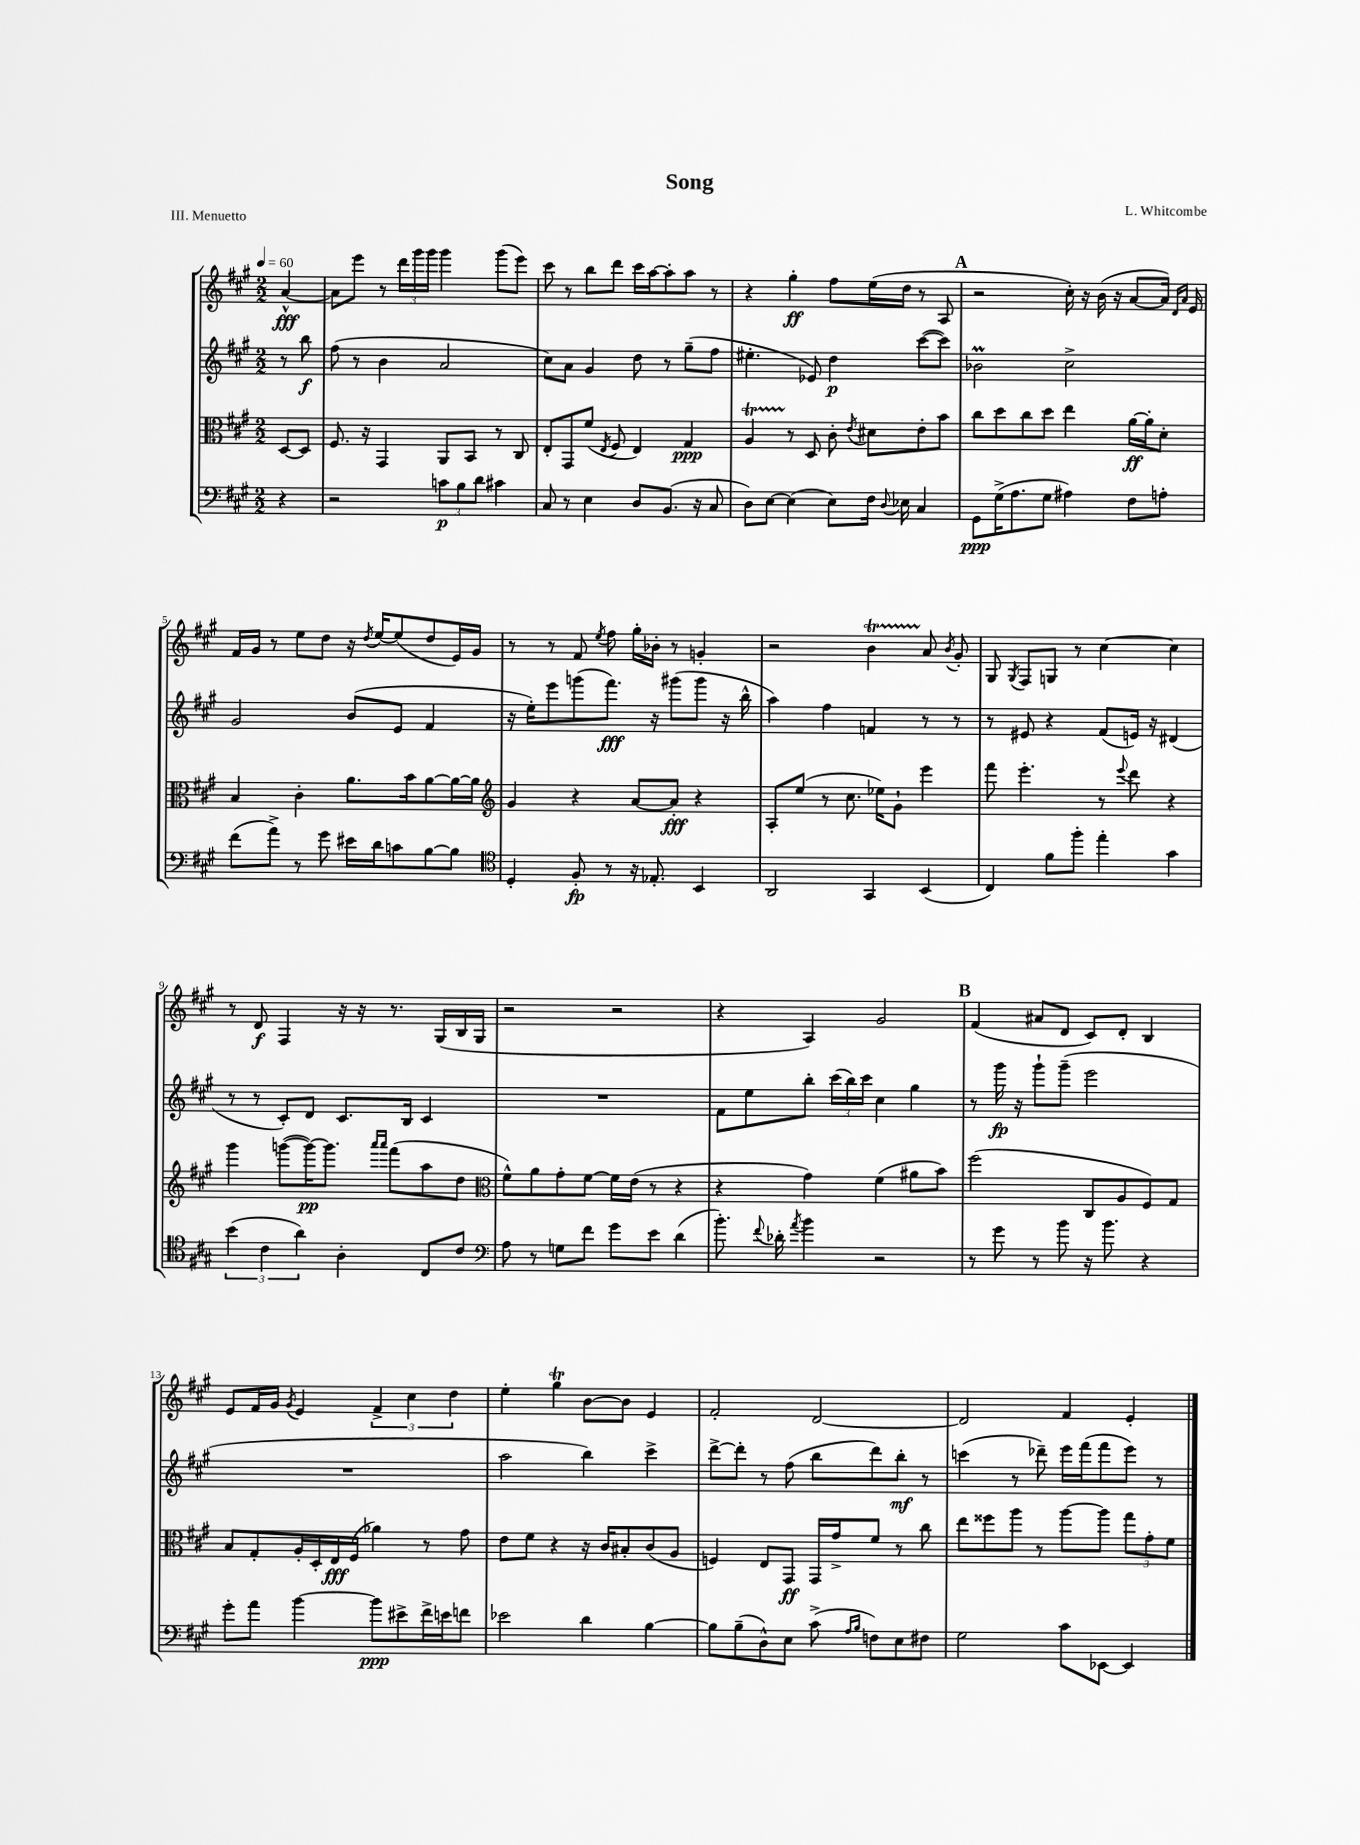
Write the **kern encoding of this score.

**kern	**kern	**kern	**kern
*staff4	*staff3	*staff2	*staff1
*clefF4	*clefC3	*clefG2	*clefG2
*k[f#c#g#]	*k[f#c#g#]	*k[f#c#g#]	*k[f#c#g#]
*M2/2	*M2/2	*M2/2	*M2/2
*MM60	*MM60	*MM60	*MM60
4r	[8D	8r	[4a^^
.	8D]	8bb	.
=	=	=	=
2r	8.F#	(8ff#	8a]
.	.	8r	8eee
.	16r	.	.
.	4GG#	4b	8r
.	.	.	24ddd
.	.	.	24ggg#
.	.	.	24ggg#
12c	8AA	2a	4ggg#
12B	.	.	.
.	8BB	.	.
12d	.	.	.
4c#	8r	.	(8ggg#
.	8C#	.	8eee)
=	=	=	=
8C#	8E'	8cc#)	8ccc#
8r	8GG#	8a	8r
4E	(8f#	4g#	8bb
.	8qE	.	.
.	8F#	.	8ddd
8D	4E)	8dd	16ccc#
.	.	.	[16aa
(8.BB	.	8r	8aa']
.	4G#	(8gg#~	8aa
16r	.	.	.
8C#	.	8ff#	8r
=	=	=	=
8D)	4A	4.ee#'	4r
[8E	.	.	.
(4E]	8r	.	4gg#'
.	8D	8e-)	.
8E)	8c#'	4dd	8ff#
.	8qe	.	.
16F#	8d#	.	(16ee
8qqD	.	.	.
16E-	.	.	16dd
4C#	8e'	([8ccc#	8r
.	8b	8ccc#])	8A
=	=	=	=
8GG#	8cc#	2b-	2r
(16G#^	8dd	.	.
8.A	.	.	.
.	8cc#	.	.
8G#	8dd	.	.
4A#)	4ee	2cc#^	16cc#')
.	.	.	16r
.	.	.	(16b
.	.	.	16r
8F#	[16a	.	[8a
.	16a']	.	.
8A'	8d'	.	16a])
.	.	.	16qqd
.	.	.	16qqa
.	.	.	16e
=	=	=	=
(8f#	4B	2g#	16f#
.	.	.	16g#
8a^)	.	.	8r
8r	4c#'	.	8ee
8g#	.	.	8dd
16e#	8.a	(8b	16r
.	.	.	8qdd
16d	.	.	[16ee
8c	.	8e	(8ee]
.	16b	.	.
[8B	[8a	4f#	8dd
8B]	16a_	.	16e)
.	16a]	.	16g#
=	=	=	=
*clefC4	*clefG2	*	*
4D'	4g#	16r	8r
.	.	16ee')	.
.	.	8eee	8r
8F#'	4r	(8ggg	8f#
.	.	.	8qee
8r	.	8.fff#)	8ff#
16r	[8a	.	16gg#'
8.E-'	.	16r	16b-'
.	8a']	(8ggg#	8r
4BB	4r	8ggg#	4g'
.	.	16r	.
.	.	16bb^^	.
=	=	=	=
2AA	8A'	4aa)	2r
.	(8ee	.	.
.	8r	4ff#	.
.	8.cc#	.	.
4GG#	.	4f	4b
.	16ee-)	.	.
.	8g#`	.	.
(4BB	4eee	8r	8a
.	.	.	8qb
.	.	8r	8g#'
=	=	=	=
4C#)	8fff#	8r	8G#
.	.	.	8qG#
.	4.eee'	8e#	8F#
8f#	.	4r	8G
8ff#'	.	.	8r
4ee'	8r	(8f#	[4cc#
.	8qqeee	.	.
.	8ddd	16e)	.
.	.	16r	.
4g#	4r	(4d#	4cc#]
=	=	=	=
(6b	4ggg#	8r	8r
.	.	8r	8d
6c#	.	.	.
.	([8ggg	8c#')	4F#
6a)	.	.	.
.	16ggg_)	8d	.
.	8.ggg]	.	.
4A'	.	8.c#	16r
.	.	.	16r
.	16qqaaa	.	.
.	16qqaaa	.	.
.	(8fff#	.	8.r
.	.	16B	.
8C#	8aa	4c#	.
.	.	.	(16G#
8c#	8dd	.	16B
.	.	.	16G#
=	=	=	=
*clefF4	*clefC3	*	*
8A	8f#^^)	1r	2r
8r	8a	.	.
8G	8g#'	.	.
8f#	[8f#	.	.
8g#	16f#]	.	2r
.	(16e	.	.
8e	8r	.	.
(4d	4r	.	.
=	=	=	=
8.b')	4r	8f#	4r
.	.	8ee	.
8qqf#	.	.	.
16d-'	.	.	.
8qa	.	.	.
4b	4g#)	8bb'	4A)
.	.	(24ccc#	.
.	.	24bb)	.
.	.	24ccc#	.
2r	(4f#	4cc#	2g#
.	8a#	4gg#	.
.	8b)	.	.
=	=	=	=
8r	(2ff#	8r	(4f#
8g#	.	16ggg#	.
.	.	16r	.
8r	.	8ggg#`	8a#
8b	.	(8ggg#~	8d
16r	8C#	2eee	8c#)
8.b	.	.	.
.	8A	.	8d'
4r	8F#)	.	4B
.	8G#	.	.
=	=	=	=
8g#'	8B	1r	8e
8a	8G#'	.	16f#
.	.	.	16g#
.	.	.	8qg#
[4b	16A'	.	4e
.	16D'	.	.
.	16E	.	.
.	(16F#	.	.
8b]	4a-)	.	6f#^
8e#^	.	.	.
.	.	.	6cc#
16f#^	8r	.	.
16e	.	.	.
.	.	.	6dd
8f	8g#	.	.
=	=	=	=
2e-	8e	2aa	4ee'
.	8f#	.	.
.	4r	.	4gg#
4d	16r	4bb)	[8b
.	16c#	.	.
.	8B#'	.	8b]
[4B	(8c#	4ccc#^	4e
.	8A	.	.
=	=	=	=
8B]	4F)	[8ddd^	2f#'
(8B~	.	8ddd']	.
8D^^)	8E	8r	.
8E	8GG#	(8ff#	.
(8c#^	16GG#	8bb	[2d
.	16g#^	.	.
16qqA	.	.	.
16qqB	.	.	.
8F)	8f#	8ddd)	.
8E	8r	8bb'	.
8F#	8cc#	8r	.
=	=	=	=
2G#	8ee	(4ccc	2d]
.	8ff##	.	.
.	8aa	8r	.
.	8r	8ddd-~)	.
8c#	[8aa	16eee	4f#
.	.	(16fff#	.
[8EE-	8aa]	8fff#	.
4EE-]	12gg#	8eee)	4e'
.	12g#'	.	.
.	.	8r	.
.	12f#	.	.
==	==	==	==
*-	*-	*-	*-
